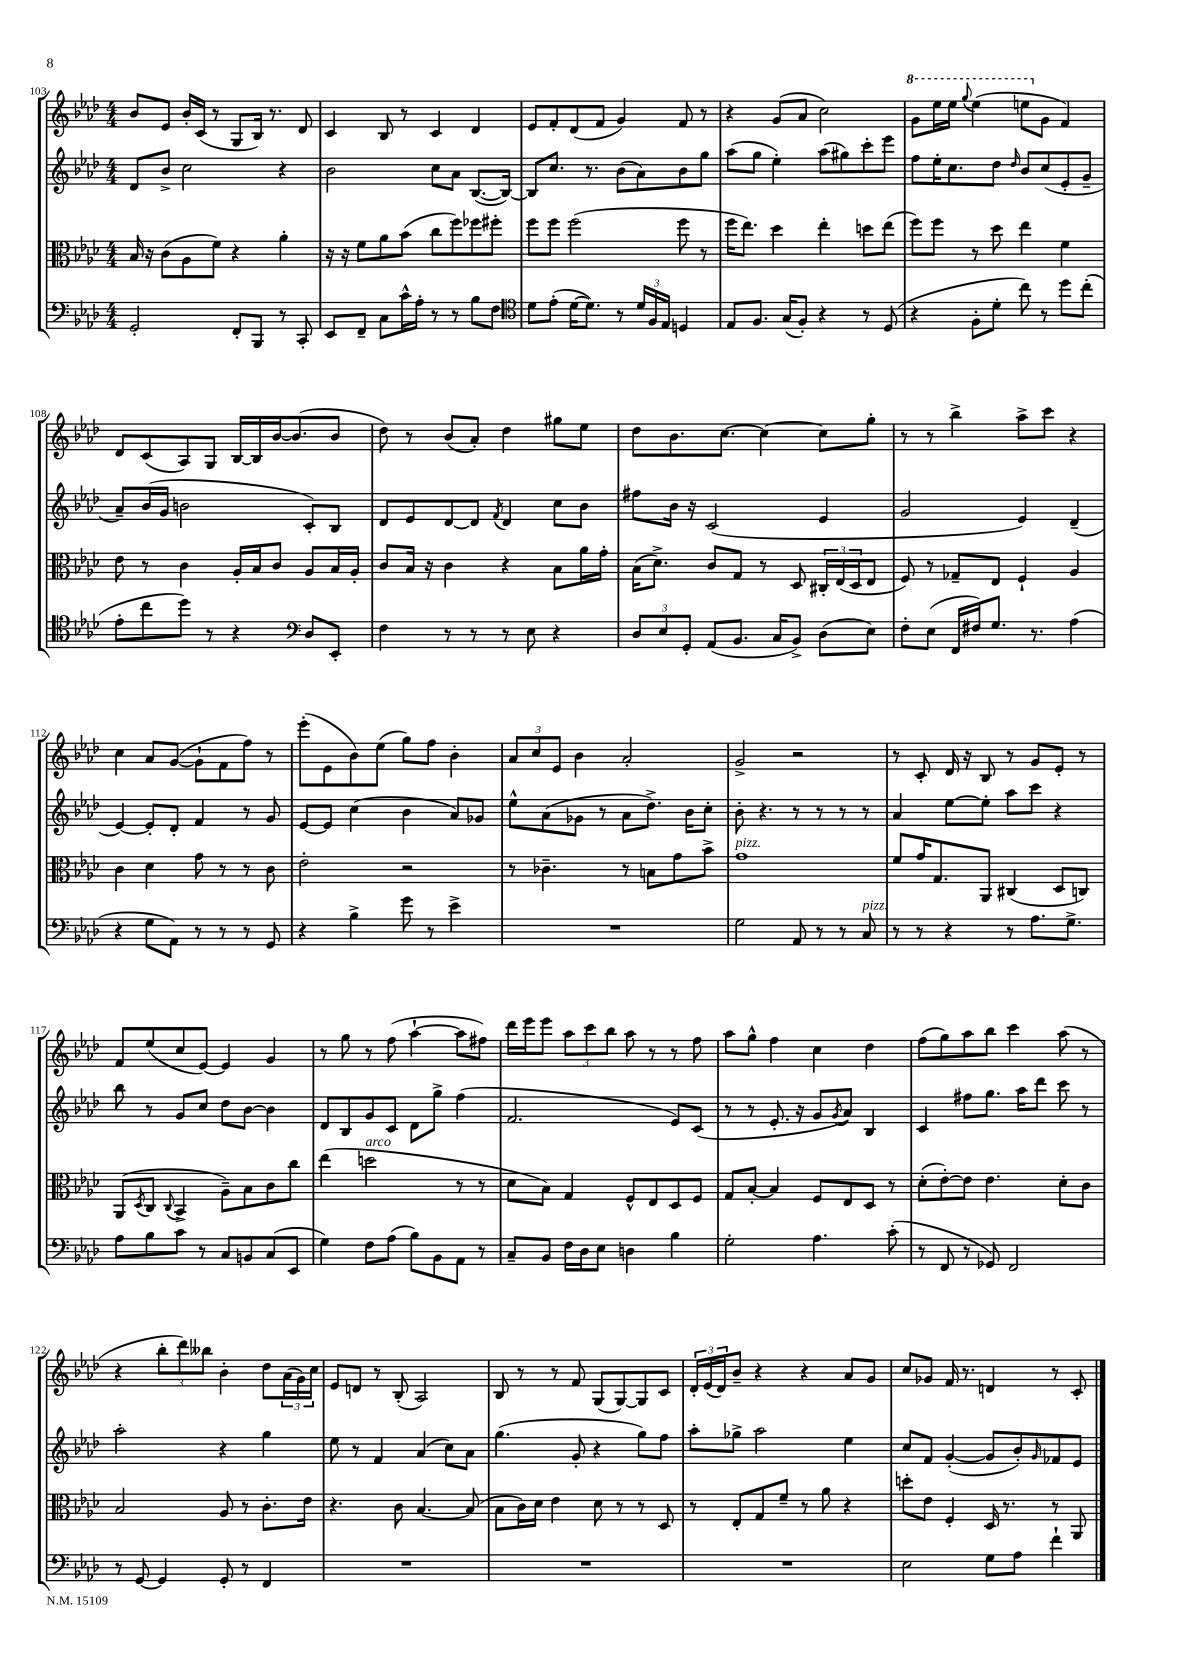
<<
\new StaffGroup <<
\new Staff = "s0" {
    \clef treble \key aes \major \numericTimeSignature \time 4/4
    bes'8 ees'8 bes'16-. c'16( r8 g8 bes16) r8. des'8 |
    c'4 bes8 r8 c'4 des'4 |
    ees'8 f'8-. des'8( f'8 g'4) f'8 r8 |
    r4 g'8( aes'8 c''2) |
    \ottava #1 g''8 ees'''16 ees'''16 \appoggiatura { g'''8 } ees'''4( e'''8 \ottava #0 g'8 f'4) |
    des'8 c'8( aes8) g8 bes16~ bes16 bes'16~ bes'8.( bes'8 |
    des''8) r8 bes'8( aes'8-.) des''4 gis''8 ees''8 |
    des''8 bes'8. c''8.~ c''4~ c''8 g''8-. |
    r8 r8 bes''4-> aes''8-> c'''8 r4 |
    c''4 aes'8 g'8~( g'8-! f'8 f''8) r8 |
    ees'''8-.( ees'8 bes'8) ees''8( g''8) f''8 bes'4-. |
    \tuplet 3/2 { aes'8 c''8 ees'8 } bes'4 aes'2-. |
    g'2-> r2 |
    r8 c'8-. des'16 r16 bes8 r8 g'8 ees'8-. r8 |
    f'8 ees''8( c''8 ees'8~) ees'4 g'4 |
    r8 g''8 r8 f''8( aes''4~-! aes''8 fis''8) |
    des'''16 ees'''16 ees'''8 \tuplet 3/2 { aes''8 c'''8 bes''8 } aes''8 r8 r8 f''8 |
    aes''8 g''8-^ f''4 c''4 des''4 |
    f''8( g''8) aes''8 bes''8 c'''4 aes''8( r8 |
    r4 \tuplet 3/2 { bes''8-. des'''8) beses''8 } bes'4-. des''8 \tuplet 3/2 { aes'16( g'16) c''16 } |
    ees'8 d'8 r8 bes8-.( aes2) |
    bes8 r8 r8 f'8 g8( g8~) g8 c'8 |
    \tuplet 3/2 { des'16-. ees'16( des'16) } bes'8-- r4 r4 aes'8 g'8 |
    c''8 ges'8 f'16 r8. d'4 r8 c'8-. \bar "|." |
}
\new Staff = "s1" {
    \clef treble \key aes \major \numericTimeSignature \time 4/4
    des'8 bes'8-> c''2 r4 |
    bes'2 c''8 aes'8 bes8.~( bes16~) |
    bes8 c''8. r8. bes'8( aes'8) bes'8 g''8 |
    aes''8( g''8 ees''4-.) aes''8( gis''8) c'''8-. ees'''8 |
    f''8 ees''16-. c''8. des''8 \grace { des''16 } bes'8 c''8( ees'8-. g'8-- |
    aes'8--) bes'16( g'16 b'2 c'8-.) bes8 |
    des'8 ees'8 des'8~ des'8 \acciaccatura { f'8 } des'4 c''8 bes'8 |
    fis''8 bes'16 r16 c'2( ees'4 |
    g'2 ees'4) des'4--( |
    ees'4~) ees'8-. des'8-. f'4 r8 g'8 |
    ees'8~ ees'8 c''4( bes'4 aes'8) ges'8 |
    ees''8-^ aes'8( ges'8 r8 aes'8 des''8.->) bes'16 c''8-. |
    bes'8-. r4. r8 r8 r8 r8 |
    aes'4 ees''8~ ees''8-. aes''8 c'''8 r4 |
    bes''8 r8 g'8 c''8 des''8 bes'8~ bes'4 |
    des'8 bes8 g'8 c'8 des'8 g''8-> f''4( |
    f'2. ees'8) c'8( |
    r8 r8 ees'8.-. r16 g'8 \acciaccatura { g'8 } aes'8) bes4 |
    c'4 fis''8 g''8. aes''16 des'''8 c'''8 r8 |
    aes''2-. r4 g''4 |
    ees''8 r8 f'4 aes'4( c''8) aes'8 |
    g''4.( g'8-. r4 g''8) f''8 |
    aes''8-. ges''8-> aes''2 ees''4 |
    c''8 f'8 g'4~-.( g'8 bes'8-.) \grace { g'16 } fes'8 ees'8 \bar "|." |
}
\new Staff = "s2" {
    \clef alto \key aes \major \numericTimeSignature \time 4/4
    bes16 r16 c'8( aes8 f'8) r4 aes'4-. |
    r16 r16 f'8 aes'8 bes'8( c''8 f''8) fes''8 fis''8-. |
    f''8 f''8 f''2( f''8 r8 |
    f''16 ees''8.) des''4 ees''4-. d''8 ees''8( |
    f''8) f''8 r8 des''8 ees''4 f'4 |
    ees'8 r8 c'4 aes16-. bes16 c'8 aes8 bes16 aes16-. |
    c'8 bes16 r16 c'4 r4 bes8 aes'16 g'16-. |
    bes16( des'8.->) c'8 g8 r8 des8 \tuplet 3/2 { cis16-. ees16( des16 } ees8 |
    f8) r8 ges8-- ees8 f4-! aes4 |
    c'4 des'4 g'8 r8 r8 c'8 |
    ees'2-. r2 |
    r8 ces'4.-- r8 b8 g'8 bes'8-> |
    g'1^\markup { \italic "pizz." } |
    f'8 g'16 g8. aes,8 cis4( des8 c8) |
    aes,8( \acciaccatura { des8 } c8 \appoggiatura { c8 } bes,4-> aes8--) bes8 c'8 c''8 |
    ees''4( d''2^\markup { \italic "arco" } r8 r8 |
    des'8 bes8) g4 f8-^ ees8 des8 f8 |
    g8 bes8~-. bes4 f8 ees8 des8 r8 |
    des'8-.( ees'8~-.) ees'8 ees'4. des'8-. c'8 |
    bes2 aes8 r8 c'8.-. ees'16 |
    r4. c'8 bes4.~ bes8( |
    bes8 c'16) des'16 ees'4 des'8 r8 r8 des8 |
    r8 ees8-. g8 f'8-- r8 aes'8 r4 |
    d''8-. ees'8 f4-. des16 r8. r8 aes,8 \bar "|." |
}
\new Staff = "s3" {
    \clef bass \key aes \major \numericTimeSignature \time 4/4
    g,2-. f,8-. bes,,8 r8 c,8-. |
    ees,8 f,8-- c8 c'16-^ aes16-. r8 r8 bes8 f8 |
    \clef tenor des'8 ees'8-.( des'16~ des'8.) r8 \tuplet 3/2 { des'16 f16 ees16 } d4 |
    ees8 f8. g16( f8-.) r4 r8 des8( |
    r4 f8-. des'8-. c''8) r8 des''8 c''8-.( |
    ees'8-. c''8 des''8) r8 r4 \clef bass des8 ees,8-. |
    f4 r8 r8 r8 ees8 r4 |
    \tuplet 3/2 { des8 ees8 g,8-. } aes,8( bes,8. c16 bes,8->) des8( ees8) |
    f8-. ees8( f,16 fis16) g8. r8. aes4( |
    r4 g8 aes,8) r8 r8 r8 g,8 |
    r4 bes4-> g'8 r8 ees'4-> |
    R1 |
    g2 aes,8 r8 r8 c8^\markup { \italic "pizz." } |
    r8 r8 r4 r8 aes8. g8.-> |
    aes8 bes8 c'8 r8 c8 b,8 c8( ees,8 |
    g4) f8 aes8( bes8) bes,8 aes,8 r8 |
    c8-- bes,8 f16 des16 ees8 d4 bes4 |
    g2-. aes4. c'8-.( |
    r8 f,8 r8 ges,8) f,2 |
    r8 g,8~ g,4 g,8-. r8 f,4 |
    R1 |
    R1 |
    R1 |
    ees2 g8 aes8 f'4-! \bar "|." |
}
>>
>>
\layout { \context { \Score currentBarNumber = #103 } }
